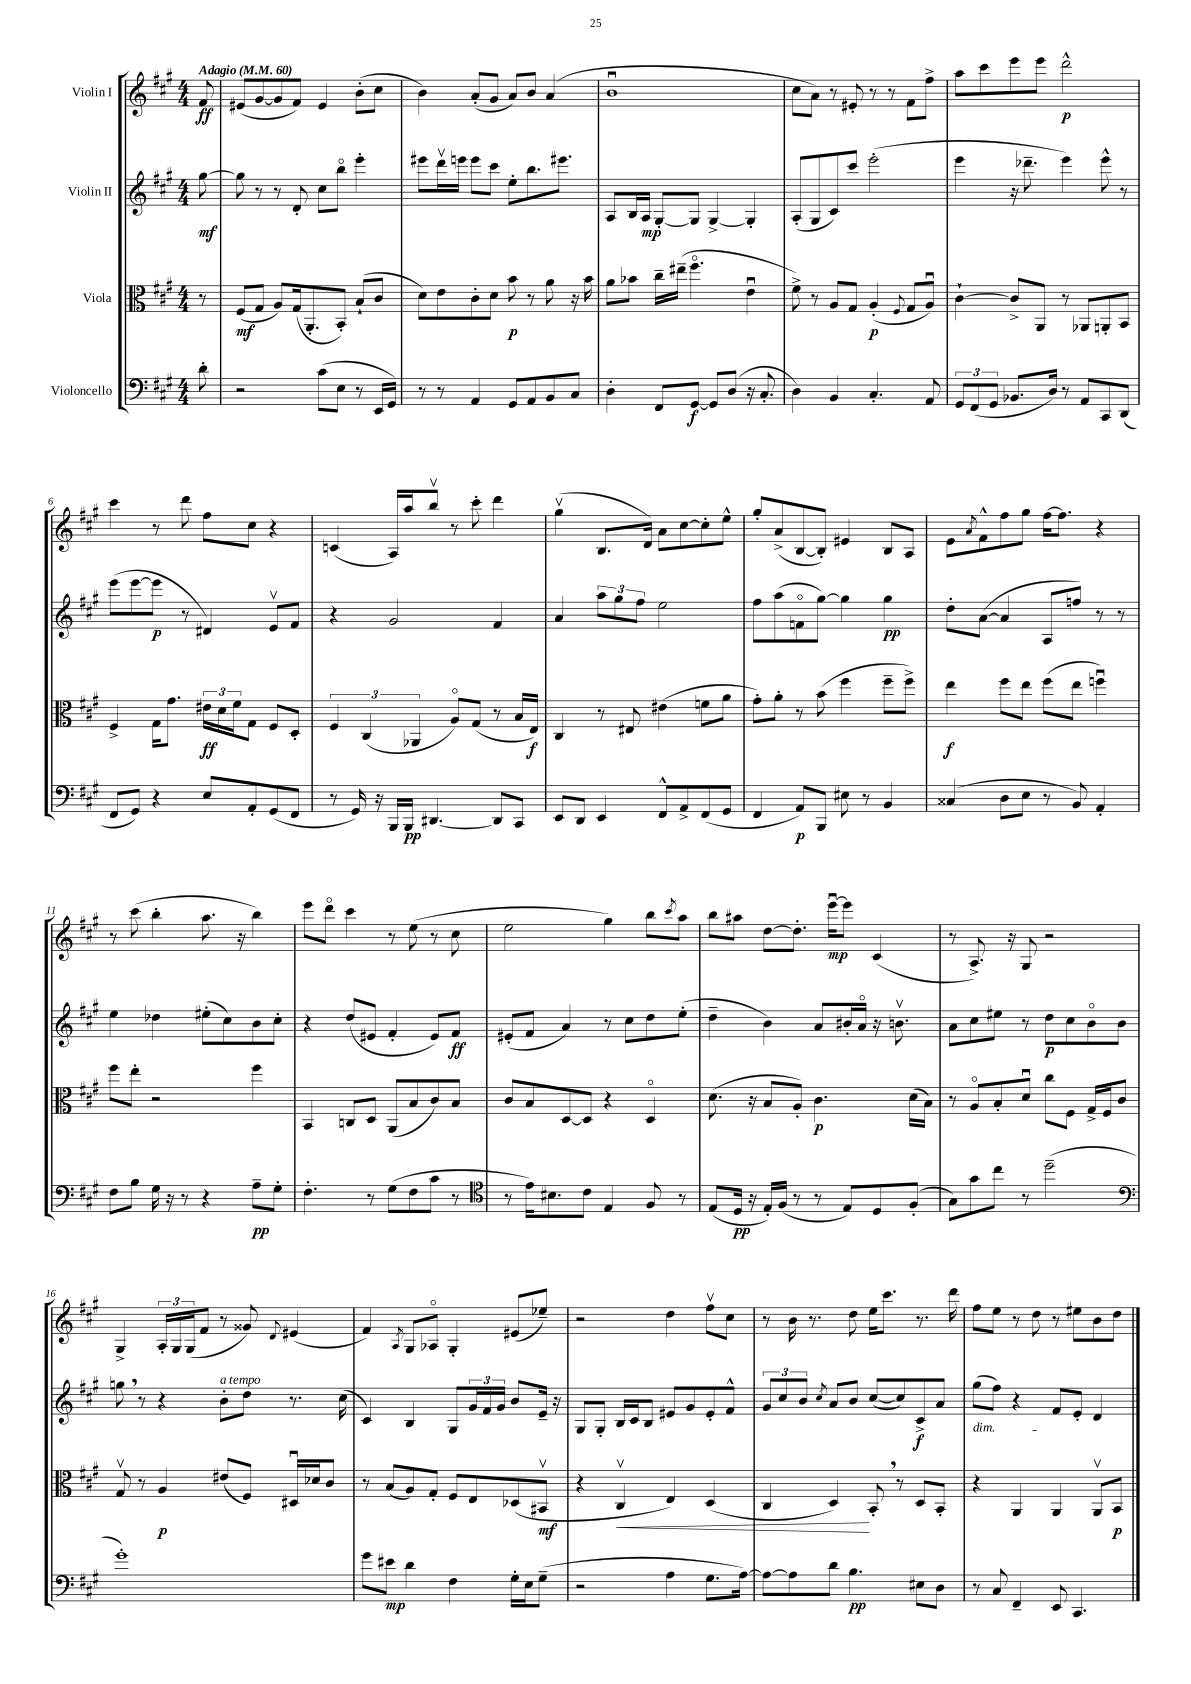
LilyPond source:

<<
\new StaffGroup <<
\new Staff = "s0" \with { instrumentName = "Violin I" } {
    \clef treble \key a \major \numericTimeSignature \time 4/4 \partial 8 \tempo "Adagio" 4 = 60
    fis'8\ff |
    eis'8( gis'8~ gis'8 fis'8) eis'4 b'8-.( cis''8 |
    b'4) a'8-.( gis'8 a'8) b'8 a'4( |
    b'1\downbow |
    cis''8 a'8) r8 eis'8-. r8 r8 fis'8 fis''8-> |
    a''8 cis'''8 e'''8 e'''8 d'''2-^\p |
    cis'''4 r8 d'''8 fis''8 cis''8 r4 |
    c'4( a16) a''16 b''8\upbow r8 cis'''8-. d'''4 |
    gis''4\upbow( b8. d'16) a'8 cis''8~ cis''8-. e''8-^ |
    gis''8-. a'8->( b8~ b8-.) eis'4 b8 a8 |
    e'8 \acciaccatura { a'8 } fis'8-^ fis''8 gis''8 fis''16~ fis''8. r4 |
    r8 cis'''8( b''4-. a''8. r16 b''4) |
    e'''8 d'''8\flageolet cis'''4 r8 e''8( r8 cis''8 |
    e''2 gis''4) b''8 \acciaccatura { cis'''8 } a''8 |
    b''8 ais''8 d''8~ d''8.-. e'''16~\downbow\mp e'''8 cis'4( |
    r8 a8.->) r16 gis8 r2 |
    gis4-> \tuplet 3/2 { a16-. gis16 gis16( } fis'8 r8 gisis'8) \appoggiatura { d'8 } eis'4( |
    fis'4) \acciaccatura { a8 } gis8 aes8\flageolet gis4-. eis'8( ees''8--) |
    r2 d''4 fis''8\upbow cis''8 |
    r8 b'16 r8. d''8 e''16 cis'''8. r8. d'''16 |
    fis''8 e''8 r8 d''8 r8 eis''8 b'8 d''8 \bar "|." |
}
\new Staff = "s1" \with { instrumentName = "Violin II" } {
    \clef treble \key a \major \numericTimeSignature \time 4/4 \partial 8
    gis''8~\mf |
    gis''8 r8 r8 d'8-. cis''8 b''8\flageolet e'''4-. |
    eis'''8 d'''16\upbow e'''16 e'''8 cis'''8 e''8-. b''8. eis'''8. |
    a8 b16 a16\mp gis8~-. gis8 gis4~-> gis4-. |
    a8-.( gis8 cis'8) cis'''8 e'''2-.( |
    e'''4 r16 des'''8.-- e'''4) e'''8-^ r8 |
    e'''8( e'''8~ e'''8\p r8 dis'4) e'8\upbow fis'8 |
    r4 gis'2 fis'4 |
    a'4 \tuplet 3/2 { a''8 gis''8 fis''8 } e''2 |
    fis''8 a''8( f'8\flageolet gis''8~) gis''4 gis''4\pp |
    d''8-. a'8~( a'4 a8 f''8) r8 r8 |
    e''4 des''4 eis''8-.( cis''8) b'8 cis''8-. |
    r4 d''8( eis'8 fis'4-. eis'8) fis'8\ff |
    eis'8-.( fis'8 a'4) r8 cis''8 d''8 e''8-.( |
    d''4-- b'4) a'8 bis'16-. a'16\flageolet r16 b'8.\upbow |
    a'8 cis''8 eis''8 r8 d''8\p cis''8 b'8\flageolet b'8 |
    g''8 \breathe r8 r4 b'8-.^\markup { \italic "a tempo" } d''8 r8. cis''16( |
    cis'4) b4 gis8 \tuplet 3/2 { gis'16 fis'16 gis'16 } b'8 e'16-- r16 |
    gis8 gis8-. b16 cis'16 b8 eis'8 gis'8 eis'8-. fis'8-^ |
    \tuplet 3/2 { gis'8 cis''8 b'8 } \acciaccatura { cis''8 } a'8 b'8 cis''8~( cis''8) cis'8->\f a'8 |
    gis''8\dim( fis''8) r4 fis'8\! e'8-. d'4 \bar "|." |
}
\new Staff = "s2" \with { instrumentName = "Viola" } {
    \clef alto \key a \major \numericTimeSignature \time 4/4 \partial 8
    r8 |
    fis8\mf( gis8 a8) gis16( a,8.-. b,8-.) b8-!( cis'8 |
    d'8) e'8 cis'8-. d'8 b'8\p r8 a'8 r16 b'16 |
    a'8 bes'8 cis''16-- eis''16--( fis''4.\flageolet e'4\downbow |
    fis'8->) r8 a8 gis8 a4-.\p( \appoggiatura { fis8 } gis8 a8\downbow) |
    cis'4~-! cis'8-> a,8 r8 aes,8 a,8-. b,8 |
    fis4-> gis16 gis'8. \tuplet 3/2 { eis'16\ff d'16 fis'16 } gis8 fis8 d8-. |
    \tuplet 3/2 { fis4 cis4( aes,4 } a8\flageolet) gis8( r8 b16 e16\f) |
    cis4 r8 eis8 eis'4( f'8 a'8 |
    gis'8-.) a'8-. r8 b'8( fis''4 fis''8-- fis''8->) |
    e''4\f fis''8 e''8 fis''8( e''8 f''4\downbow) |
    fis''8 e''8-. r2 fis''4 |
    b,4 c8 d8 a,8( b8 cis'8) b8 |
    cis'8 b8 d8~ d8 r4 d4\flageolet |
    d'8.( r16 b8 a8-.) cis'4.\p d'16( b16) |
    r8 a8\flageolet b8-. d'8\downbow cis''8 fis8 gis16-> fis16 cis'8 |
    gis8\upbow r8 a4\p eis'8( fis8) dis16\downbow des'16 cis'8 |
    r8 b8( a8) gis8-. fis8 e8 des8( bis,8\upbow\mf |
    r4 cis4\upbow\< e4) d4( |
    cis4 d4\!) b,8-. \breathe r8 d8 b,8-. |
    r4 a,4 a,4 a,8\upbow b,8\p \bar "|." |
}
\new Staff = "s3" \with { instrumentName = "Violoncello" } {
    \clef bass \key a \major \numericTimeSignature \time 4/4 \partial 8
    d'8-. |
    r2 cis'8( e8 r8 e,16 gis,16) |
    r8 r8 a,4 gis,8 a,8 b,8 cis8 |
    d4-. fis,8 gis,8~\f gis,8 d8( r16 cis8.-. |
    d4) b,4 cis4.-. a,8 |
    \tuplet 3/2 { gis,8 fis,8( gis,8 } bes,8. d16) r8 a,8 cis,8 d,8( |
    fis,8 gis,8) r4 e8 a,8-. gis,8( fis,8 |
    r8 gis,16) r16 b,,16 b,,16\pp dis,4.~ dis,8 cis,8 |
    e,8 d,8 e,4 fis,8-^ a,8-> fis,8( gis,8 |
    fis,4 a,8\p) b,,8 eis8 r8 b,4 |
    cisis4( d8 e8 r8 b,8) a,4-. |
    fis8 b8 gis16 r16 r8 r4 a8--\pp gis8-. |
    fis4.-. r8 gis8( fis8 cis'8 r8 |
    \clef tenor r8 e'16) bis8. cis'8 e4 fis8 r8 |
    e8( d16\pp r16 e16-.) fis16( r8 r8 e8) d8 fis8-.( |
    gis8) gis'8 cis''8 r8 d''2--( |
    \clef bass gis'1-.) |
    gis'8 eis'8\mp d'4 fis4 gis16-. e16 gis8--( |
    r2 a4 gis8. a16~) |
    a8~ a8 d'8 b4.\pp eis8 d8 |
    r8 cis8 fis,4-- e,8 cis,4. \bar "|." |
}
>>
>>
